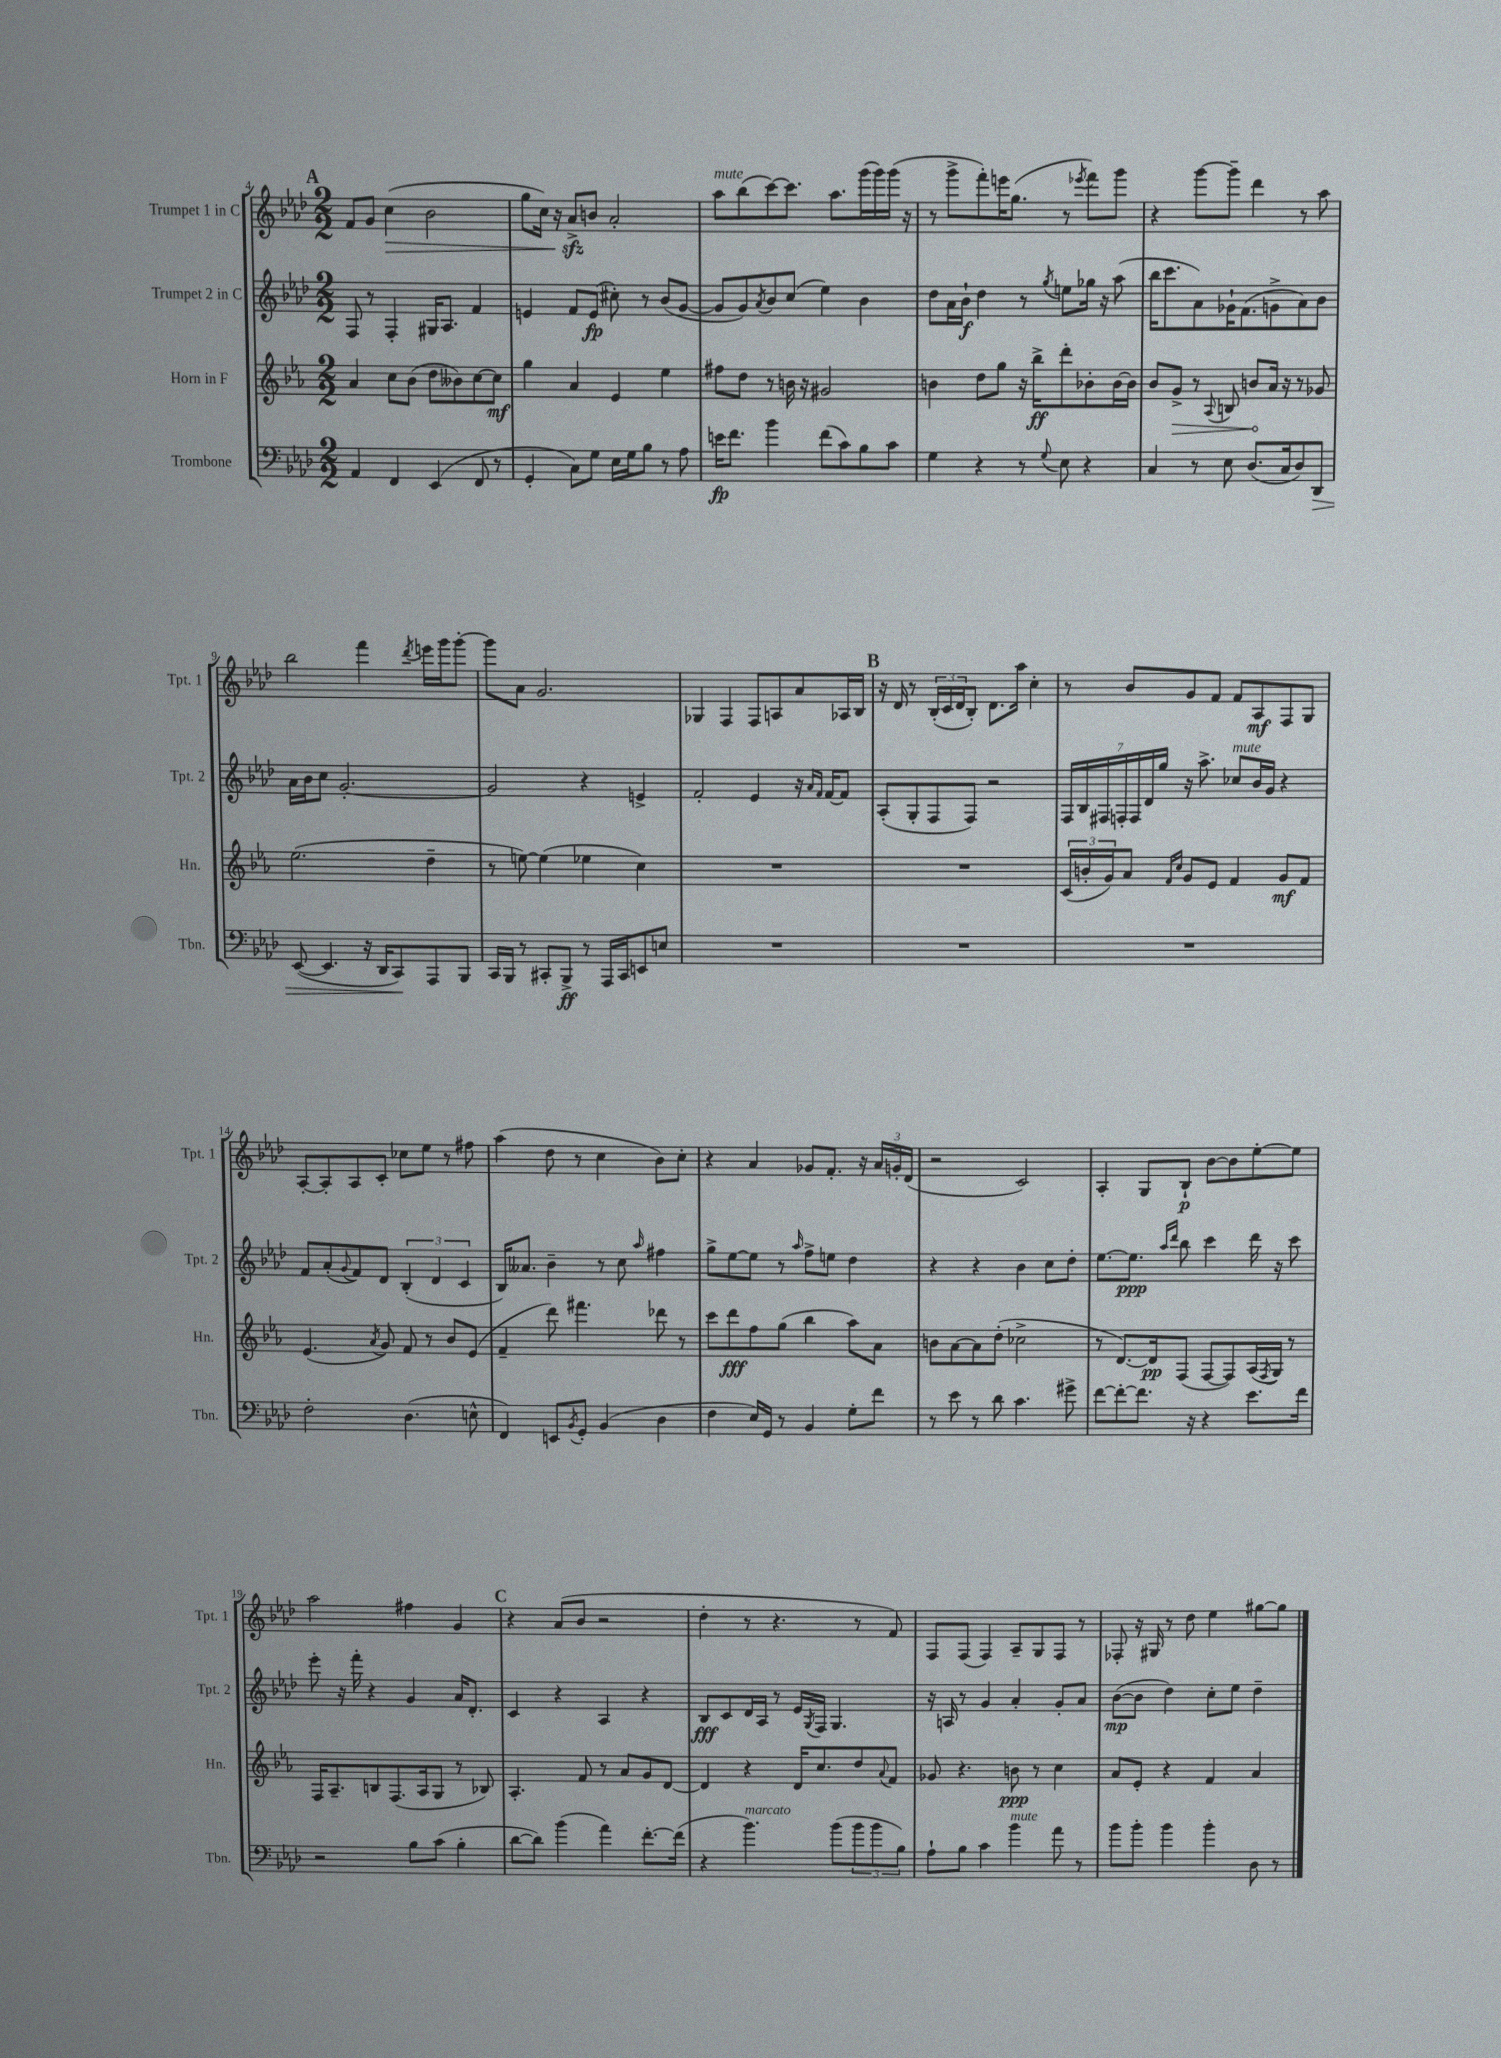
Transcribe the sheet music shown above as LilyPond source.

<<
\new StaffGroup <<
\new Staff = "s0" \with { instrumentName = "Trumpet 1 in C" shortInstrumentName = "Tpt. 1" } {
    \clef treble \key aes \major \numericTimeSignature \time 2/2
    \mark \markup { \bold "A" } f'8 g'8 c''4\>( bes'2 |
    g''8 c''16) r16 aes'8->\sfz\! b'8 aes'2-. |
    aes''8^\markup { \italic "mute" } bes''8( c'''8~) c'''8. aes''8. g'''16( g'''16) g'''16( r16 |
    r8 g'''8-> f'''8-.) e'''16 g''8.( r8 \acciaccatura { ees'''8 } f'''8) g'''8 |
    r4 g'''8~ g'''8-- des'''4 r8 aes''8 |
    bes''2 f'''4 \acciaccatura { des'''8 } e'''16 g'''16 g'''8~-. |
    g'''8 aes'8 g'2. |
    ges4 f4 f8 a8 aes'8 aes16 bes16 |
    \mark \markup { \bold "B" } r16 des'16 r8 \tuplet 3/2 { bes16-.( c'16 des'16 } bes8-.) des'8. aes''16 c''4-. |
    r8 bes'8 g'8 f'8 f'8 aes8\mf f8 g8 |
    aes8~-. aes8-. aes8 c'8-. ces''8 ees''8 r8 fis''8 |
    aes''4( des''8 r8 c''4 bes'8) c''8-. |
    r4 aes'4 ges'8 f'8.-. r16 \tuplet 3/2 { aes'16 g'16-. des'16( } |
    r2 c'2) |
    aes4-. g8 bes8-!\p bes'8~ bes'8 ees''8~-. ees''8 |
    aes''2 fis''4 g'4 |
    \mark \markup { \bold "C" } r4 aes'8( bes'8 r2 |
    des''4-. r8 r4. r8 f'8) |
    f8 f8( f4) aes8-- g8 f8 r8 |
    fes8-. r16 gis16 r8 des''8 ees''4 gis''8~ gis''8 \bar "|." |
}
\new Staff = "s1" \with { instrumentName = "Trumpet 2 in C" shortInstrumentName = "Tpt. 2" } {
    \clef treble \key aes \major \numericTimeSignature \time 2/2
    \mark \markup { \bold "A" } f8 r8 f4-. gis16 aes8. f'4 |
    e'4 f'8 e'8\fp( cis''8-.) r8 bes'8( g'8~ |
    g'8 g'8) \acciaccatura { aes'8 } bes'8 c''8( ees''4) bes'4 |
    des''8 aes'16 bes'16-!\f des''4 r8 \acciaccatura { g''8 } e''8 ges''16 r16 aes''8( |
    bes''16 c'''8. aes'8) ges'16-! f'8.( g'8-> aes'8) bes'8 |
    aes'16 bes'16 c''8 g'2.~-. |
    g'2 r4 e'4-> |
    f'2-. ees'4 r16 \grace { aes'16 f'16 } f'16~ f'8 |
    \mark \markup { \bold "B" } aes8-.( g8-. f8 f8) r2 |
    \tuplet 7/4 { f16 bes16 fis16 f16-. f16 des'16 g''16 } r16 aes''8.-> ces''8^\markup { \italic "mute" } bes'16 g'16 r4 |
    f'8 aes'8-.( \appoggiatura { g'8 } f'8) des'8 \tuplet 3/2 { bes4-.( des'4 c'4 } |
    bes16) aeses'8. bes'4-- r8 c''8 \grace { aes''16 } fis''4 |
    g''8-> ees''8~ ees''8 r8 \grace { aes''16 } f''8-> e''8 des''4 |
    r4 r4 bes'4 c''8 des''8-. |
    ees''8.~ ees''8.\ppp \grace { aes''16 des'''16 } bes''8 c'''4 des'''16 r16 c'''8 |
    ees'''8-. r16 f'''16-. r4 g'4 aes'16 des'8.-. |
    \mark \markup { \bold "C" } c'4 r4 aes4 r4 |
    bes8\fff c'8 des'16 aes16 r8 ees'16 \acciaccatura { g8 } f16 g4. |
    r16 a16 r8 g'4 aes'4-. g'8-. aes'8 |
    bes'8~\mp( bes'8 des''4) c''8-. ees''8 des''4-- \bar "|." |
}
\new Staff = "s2" \with { instrumentName = "Horn in F" shortInstrumentName = "Hn." } {
    \clef treble \key ees \major \numericTimeSignature \time 2/2
    \mark \markup { \bold "A" } aes'4 c''8 bes'8( d''8 beses'8) c''8~ c''8\mf |
    g''4 aes'4 ees'4 ees''4 |
    fis''8 d''8 r8 b'16 r16 gis'2 |
    b'4 d''8 g''8 r16 bes''16->\ff d'''8-. bes'8-. bes'16~ bes'16 |
    bes'8 \once \override Hairpin.circled-tip = ##t g'8->\> r8 \appoggiatura { aes8 } b8 b'8\! aes'16 r16 r8 ges'8 |
    ees''2.( d''4-- |
    r8 e''8~) e''4( ees''4 c''4) |
    R1 |
    \mark \markup { \bold "B" } R1 |
    \tuplet 3/2 { c'16( b'16-. g'16) } aes'8 \grace { f'16 c''16 } g'8 ees'8 f'4 g'8\mf f'8 |
    ees'4.( \acciaccatura { aes'8 } g'8) f'8 r8 bes'8 ees'8( |
    f'4-- d'''8) fis'''4. des'''8 r8 |
    c'''8 d'''8\fff f''8 g''8( bes''4 aes''8) aes'8 |
    b'8 aes'8~ aes'8 d''8-.( ces''2-> |
    r8 d'8.~) d'16\pp f8( f8~ f8) aes16( \acciaccatura { f8 } g16) r8 |
    f16 aes8.-- b8 f8.( aes16 g8 r8 bes8) |
    \mark \markup { \bold "C" } aes4.-. f'8 r8 aes'8 g'8 d'8~ |
    d'4 r4 d'16 c''8. d''8 \appoggiatura { aes'8 } f'8 |
    ges'8 r4. b'8\ppp r8 c''4 |
    aes'8 ees'8-. r4 f'4 aes'4 \bar "|." |
}
\new Staff = "s3" \with { instrumentName = "Trombone" shortInstrumentName = "Tbn." } {
    \clef bass \key aes \major \numericTimeSignature \time 2/2
    \mark \markup { \bold "A" } aes,4 f,4 ees,4( f,8 r8 |
    g,4-. c8) g8 ees16 g16 bes8 r8 aes8 |
    e'16\fp f'8. bes'4 f'8( c'8) bes8 c'8 |
    g4 r4 r8 \appoggiatura { g8 } ees8 r4 |
    c4 r8 ees8 des8.( c16 des8) des,8\> |
    ees,8~( ees,4. r16 des,16 c,8\!) aes,,8 bes,,8 |
    c,16 bes,,16 r8 cis,8-. bes,,8->\ff r8 aes,,16 cis,16 e,8 e8 |
    R1 |
    \mark \markup { \bold "B" } R1 |
    R1 |
    f2-. des4.( e8-^ |
    f,4) e,8 \acciaccatura { bes,8 } g,8-. bes,4( des4 |
    f4 ees16) g,16 r8 bes,4 g8-. f'8 |
    r8 ees'8 r8 des'8 c'4. gis'8-> |
    f'8~ f'8~-. f'8. r16 r4 ees'8. f'16 |
    r2 bes8 c'8( bes4-. |
    \mark \markup { \bold "C" } des'8~ des'8) bes'4( aes'4) f'8.~-. f'16( |
    r4 bes'4.^\markup { \italic "marcato" }) bes'8( \tuplet 3/2 { bes'8 bes'8 bes8) } |
    aes8-! bes8 c'4 bes'4^\markup { \italic "mute" } aes'8 r8 |
    bes'8 bes'8-. bes'4 bes'4-. des8 r8 \bar "|." |
}
>>
>>
\layout { \context { \Score currentBarNumber = #4 } }
